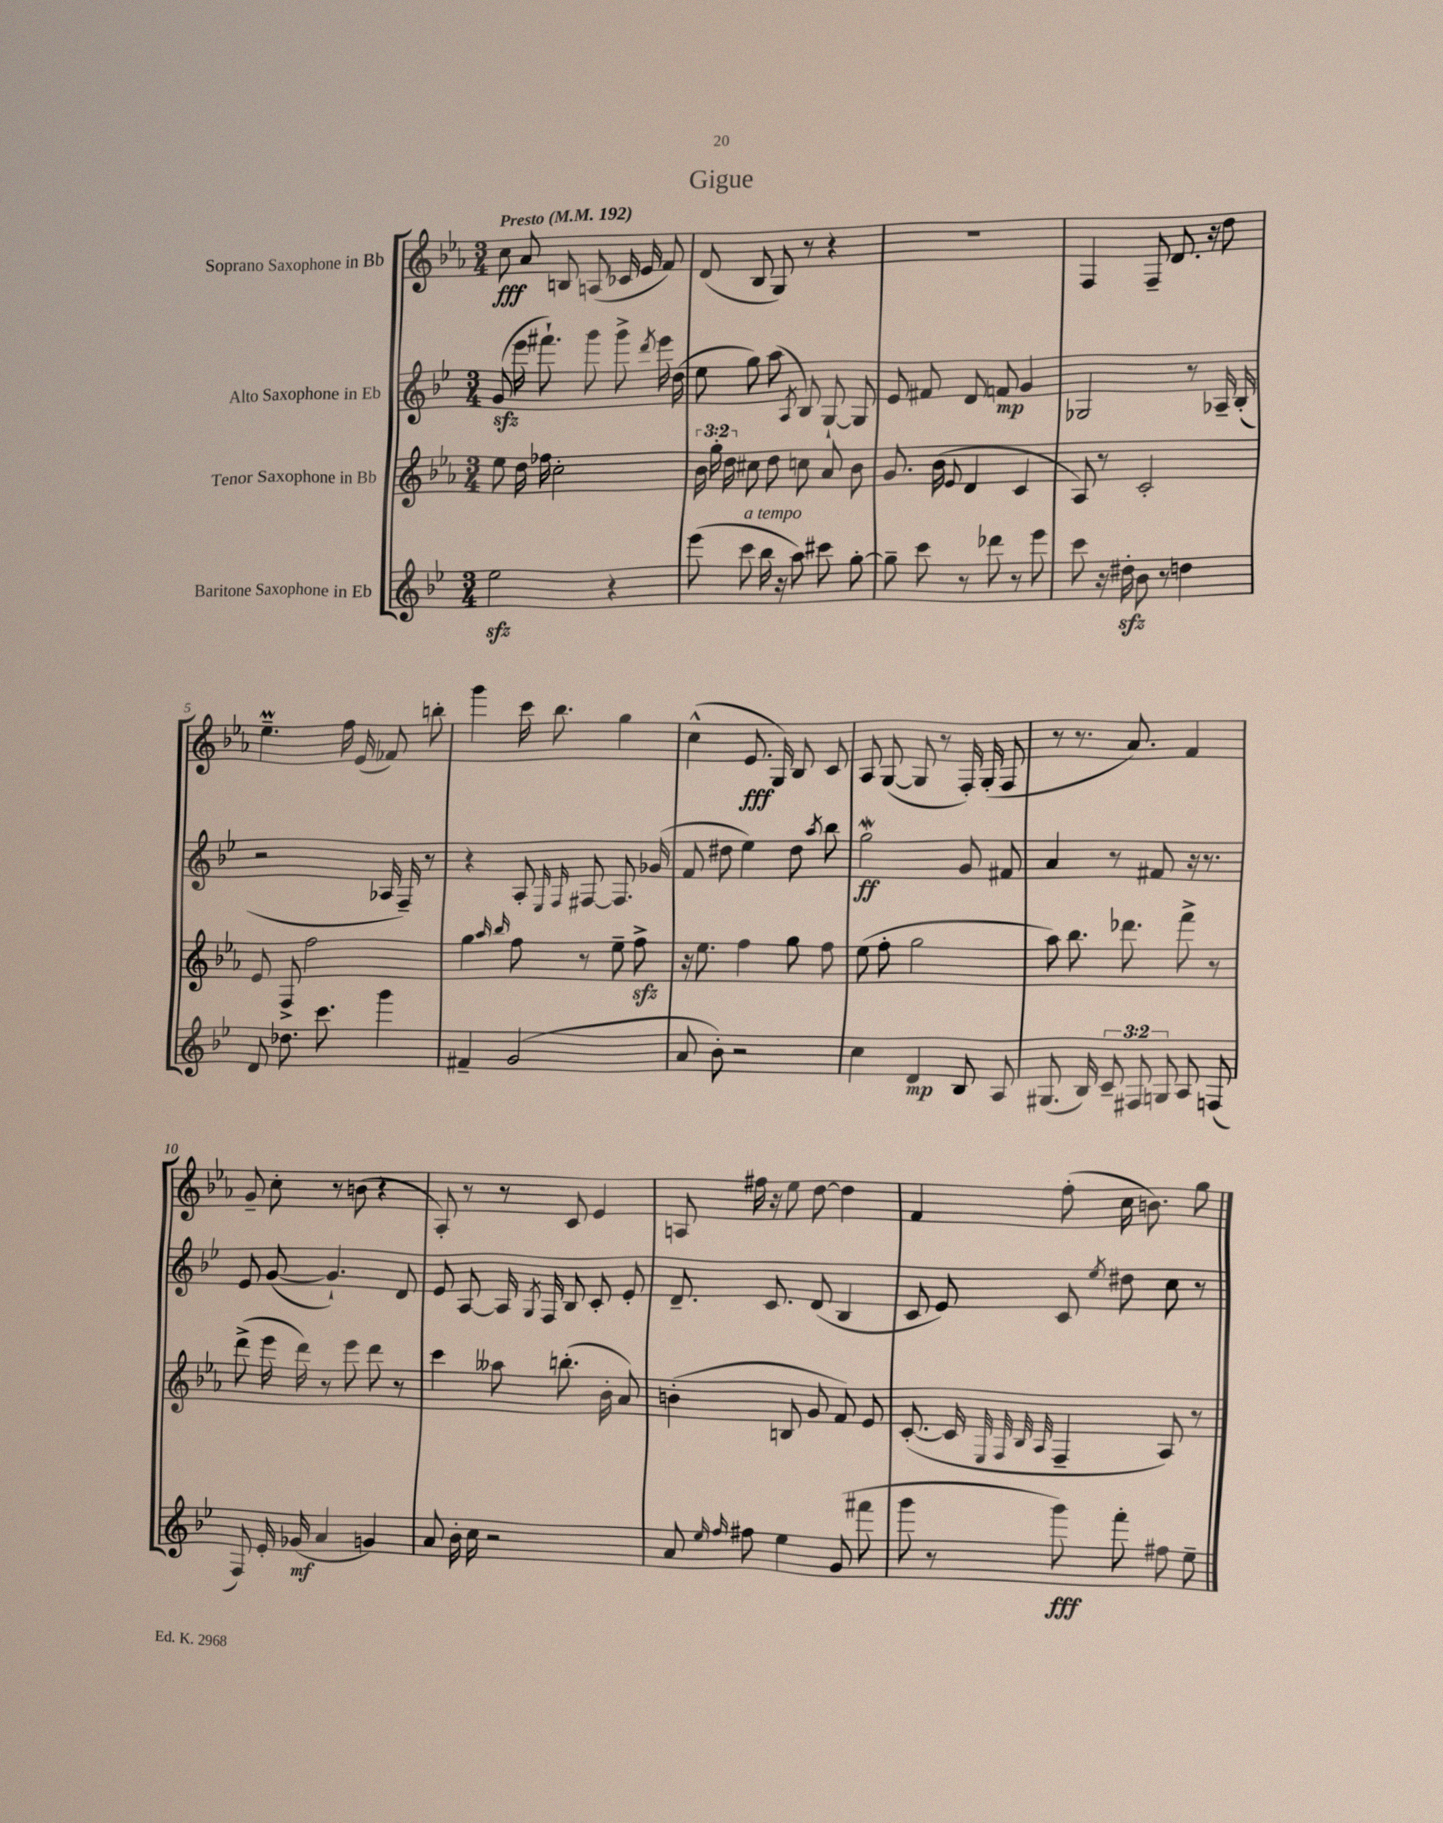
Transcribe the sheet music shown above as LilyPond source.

\header { title = "Gigue" }
<<
\new StaffGroup <<
\new Staff = "s0" \with { instrumentName = "Soprano Saxophone in Bb" } {
    \clef treble \key ees \major \numericTimeSignature \time 3/4 \tempo "Presto" 4 = 192
    \autoBeamOff c''8\fff aes'8 b8 a8( ces'16 ees'16 f'8) |
    d'8( bes8 g8) r8 r4 |
    R2. |
    f4 f8-- d'8. r16 d''8 |
    ees''4.--\prall f''16 ees'16( fes'8) b''8-. |
    g'''4 c'''16 bes''8. g''4 |
    c''4-^( ees'8.\fff g16) bes8 c'8 |
    aes8 g8~( g8 r8 f16-.) g16-.( f8 |
    r8 r8. aes'8.) f'4 |
    g'8-- c''8-. r8 b'8( r4 |
    aes8-.) r8 r8 c'8 ees'4 |
    a8 fis''16 r16 ees''8 d''8~ d''4 |
    f'4 f''8-.( c''16 b'8.) g''8 \bar "|." |
}
\new Staff = "s1" \with { instrumentName = "Alto Saxophone in Eb" } {
    \clef treble \key bes \major \numericTimeSignature \time 3/4
    \autoBeamOff g'8\sfz( ees'''16 fis'''8.-!) g'''8 g'''8-> \acciaccatura { d'''8 } ees'''16 d''16( |
    ees''8 g''8) a''8( \acciaccatura { a8 } bes8) g8~-! g8 |
    ees'8 fis'8 d'8 f'8\mp g'4 |
    ges2 r8 aes16-- bes16-.( |
    r2 aes16 f16--) r8 |
    r4 a8-. \grace { ees16 f16 } fis8~ fis8. ges'16( |
    f'8 dis''8 ees''4) dis''8 \acciaccatura { a''8 } bes''8 |
    g''2\mordent\ff g'8 fis'8 |
    a'4 r8 fis'8 r16 r8. |
    ees'8 g'8~( g'4.-!) d'8 |
    ees'8 a8~ a16 \acciaccatura { g8 } f16 bes8 c'8-. ees'8-. |
    d'8.-- c'8. d'8( bes4 |
    c'8 ees'8) c'8 \acciaccatura { ees''8 } dis''8 c''8 r8 \bar "|." |
}
\new Staff = "s2" \with { instrumentName = "Tenor Saxophone in Bb" } {
    \clef treble \key ees \major \numericTimeSignature \time 3/4 \override Staff.TupletNumber.text = #tuplet-number::calc-fraction-text
    \autoBeamOff ees''8 d''16 fes''16 c''2-. |
    \tuplet 3/2 { bes'16 g''16-. d''16 } cis''8 d''8 c''8 aes'8 bes'8 |
    g'8. bes'16( \appoggiatura { ees'8 } d'4 c'4 |
    aes8) r8 c'2-. |
    ees'8 f8-> f''2 |
    g''4 \grace { aes''16 bes''16 } f''8 r8 ees''8-- f''8->\sfz |
    r16 ees''8. f''4 g''8 f''8 |
    ees''8( f''8-. g''2 |
    aes''8) bes''8. des'''8. f'''8-> r8 |
    d'''8->( ees'''16 d'''16) r8 ees'''8 d'''8 r8 |
    c'''4 aeses''8 b''8.-.( bes'16-. aes'8) |
    b'4-.( b8 g'8 f'8) ees'8 |
    c'8.~-.( c'16 \grace { ees32 f32 bes32 aes32 } f4-- aes8) r8 \bar "|." |
}
\new Staff = "s3" \with { instrumentName = "Baritone Saxophone in Eb" } {
    \clef treble \key bes \major \numericTimeSignature \time 3/4 \override Staff.TupletNumber.text = #tuplet-number::calc-fraction-text
    \autoBeamOff ees''2\sfz r4 |
    ees'''8( c'''8^\markup { \italic "a tempo" } bes''16 r16 a''8) cis'''8 g''8~-. |
    g''8-- c'''8 r8 des'''8 r8 ees'''8 |
    c'''8 r16 dis''16-.\sfz bes'8 r8 d''4 |
    d'8 des''8. c'''8. g'''4 |
    fis'4-- g'2( |
    a'8 bes'8-.) r2 |
    c''4 d'4\mp bes8 a8 |
    gis8.( bes16) \tuplet 3/2 { c'8-- fis8 g8 } a8 f8( |
    f8) ees'16-. ges'16\mf( a'4 g'4) |
    a'8 bes'16-. c''16 r2 |
    a'8 \grace { ees''16 f''16 } fis''8 ees''4 g'8( fis'''8 |
    g'''8 r8 g'''8\fff) f'''8-. fis''8 ees''8-- \bar "|." |
}
>>
>>
